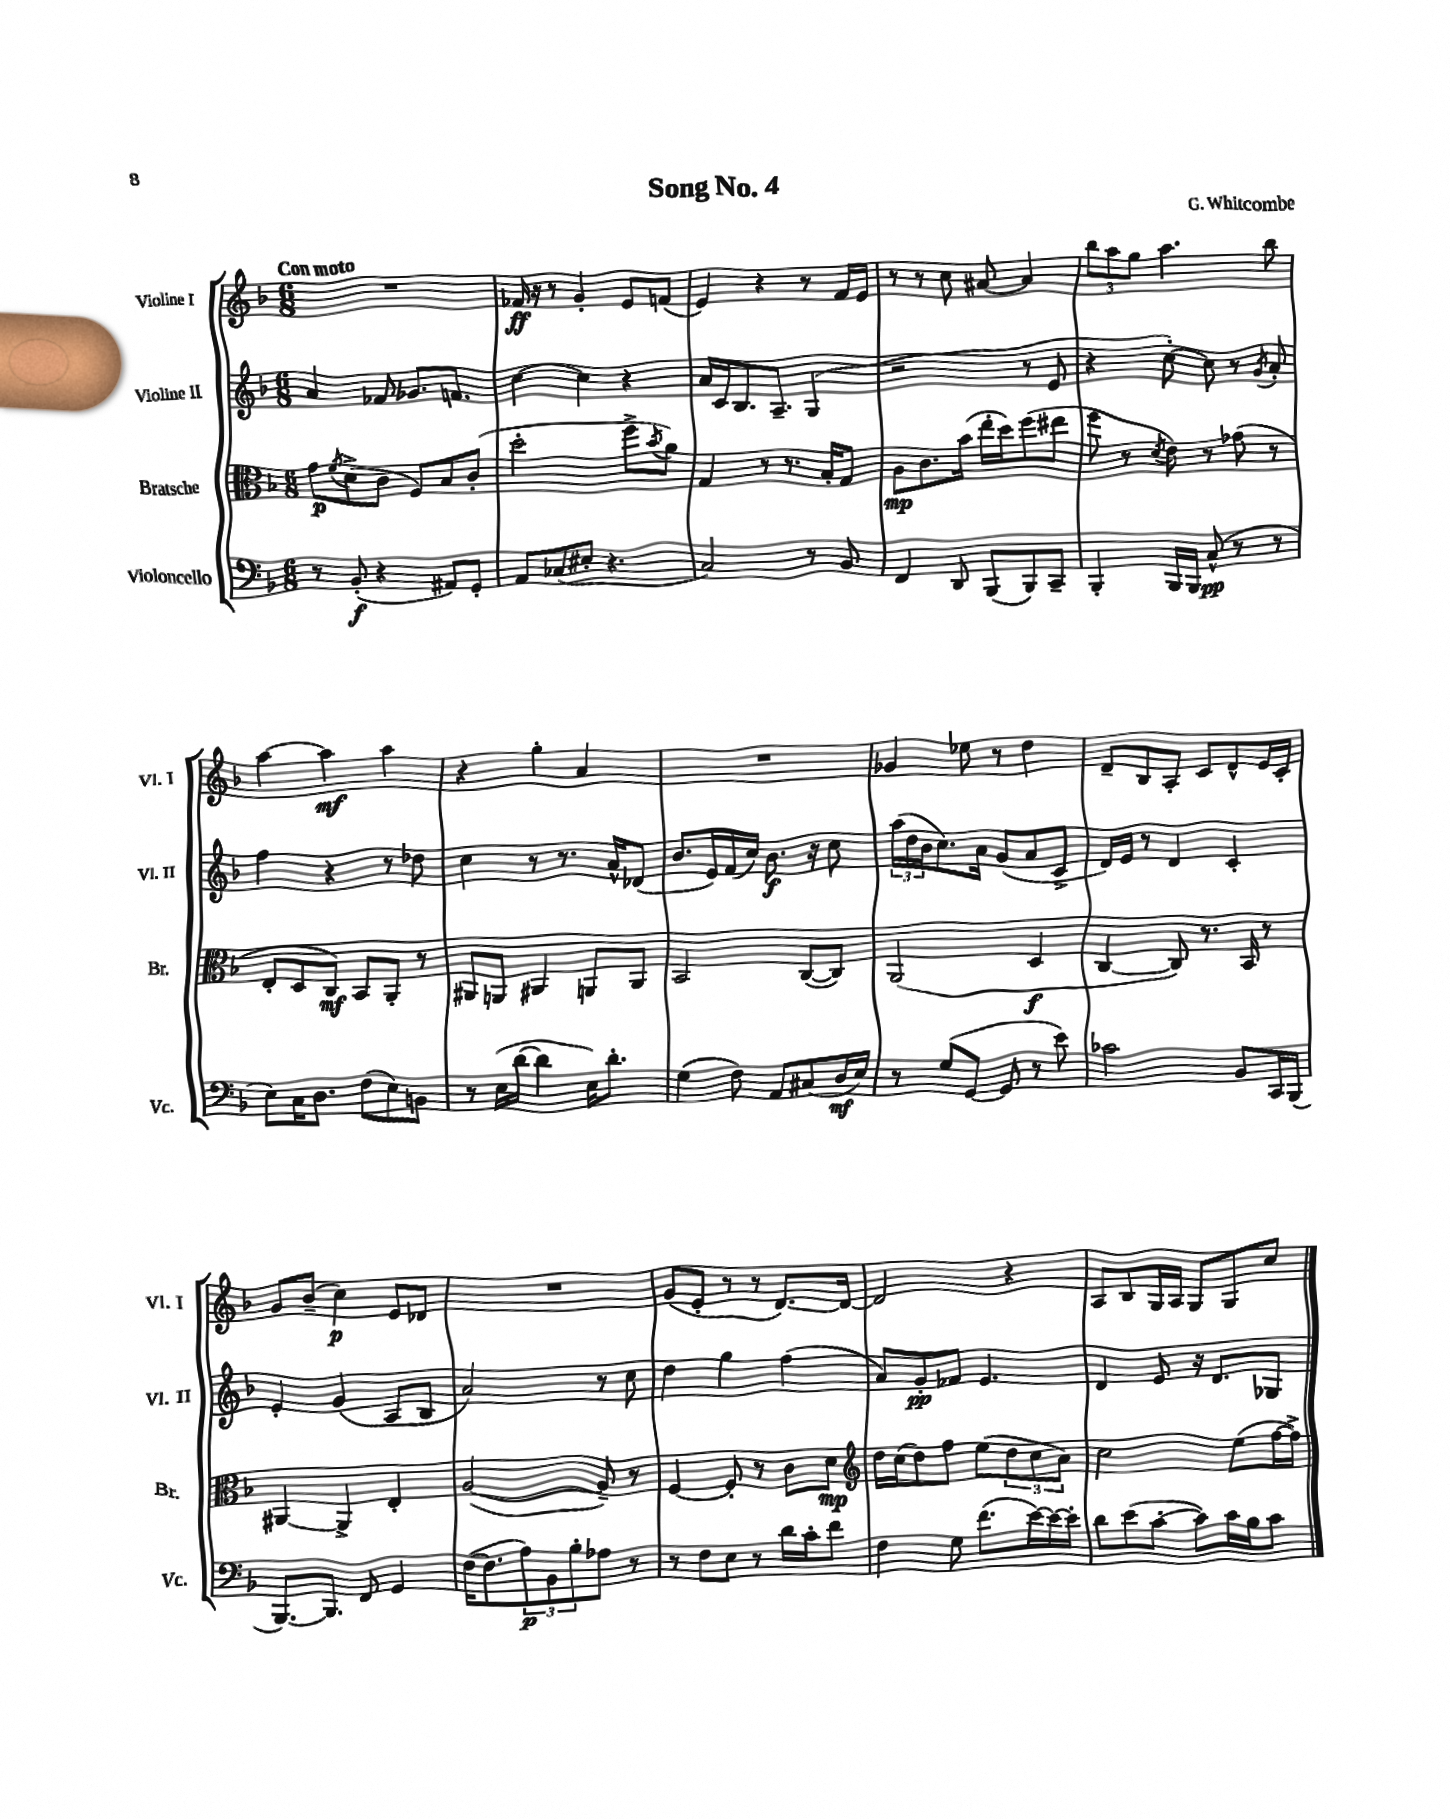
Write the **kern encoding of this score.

**kern	**kern	**kern	**kern
*staff4	*staff3	*staff2	*staff1
*clefF4	*clefC3	*clefG2	*clefG2
*k[b-]	*k[b-]	*k[b-]	*k[b-]
*M6/8	*M6/8	*M6/8	*M6/8
8r	8g\L	4a/	2.r
.	8qf/	.	.
(8BB-'/	(8d^\	.	.
4r	8c\J	8f-/	.
.	8F/L)	8.g-/L	.
8AA#/L)	8B-/	.	.
.	.	8.f/J	.
8GG'/J	(8c'/J	.	.
=	=	=	=
8AA/L	2dd'\	[4cc\	16f-/
.	.	.	16r
(8C-/	.	.	8r
8E#'/J	.	4cc\]	4g'/
4.r	.	.	.
.	8ff^\L	4r	8e/L
.	8qb-/	.	.
.	8a\J)	.	(8f/J
=	=	=	=
2C/)	4G/	16a/LL	4e/)
.	.	16c/J	.
.	.	8.B-/	.
.	8r	.	4r
.	.	8.A~/J	.
.	8.r	.	.
8r	.	(4G/	8r
.	16B-'/LK	.	.
8BB-/	8G/J	.	16f/LL
.	.	.	16e/JJ
=	=	=	=
4FF/	8A\L	2r	8r
.	8.c\	.	8r
8DD/	.	.	8cc\
.	(16b-\Jk	.	.
(8BBB-/L	16ee'\LL	.	[8a#/
.	16dd\J)	.	.
8BBB-/)	(8ff\	8r	4a#/]
8CC~/J	8ee#\J	8e/	.
=	=	=	=
4BBB-'/	8ff\	4r	12bb-\L
.	.	.	12aa\
.	8r	.	.
.	.	.	12gg\J
.	8qd/	.	.
16BBB-/LL	8e\)	[8cc'\)	4.aa\
16BBB-/JJ	.	.	.
(8C^^/	8r	8cc\]	.
8r	(8g-\	8r	.
.	.	8qg/	.
8r	8r	8a'/	8bb-\
=	=	=	=
8E\L)	8E'/L	4ff\	[4aa\
16C\K	8D/	.	.
8.D\J	.	.	.
.	8C/J)	4r	4aa\]
(8F\L	8BB-/L	.	.
8E\)	8AA'/J	8r	4aa\
8BB\J	8r	8dd-\	.
=	=	=	=
8r	8AA#/L	4cc\	4r
(16E\LL	8AA/J	.	.
[16d\JJ	.	.	.
4d\]	4AA#/	8r	4gg'\
.	.	8.r	.
16E\LK)	8AA/L	.	4a/
8.d'\J	.	16a^^/LK	.
.	8AA/J	(8d-/J	.
=	=	=	=
(4G\	2BB-/	8.b-/L	2.r
.	.	16e/L)	.
8F\)	.	(16f/	.
.	.	16cc/JJ)	.
8AA/L	.	8.b-\	.
(8C#/	([8C/L	.	.
.	.	16r	.
16D/L	8C/]J)	8cc\	.
16E/JJ)	.	.	.
=	=	=	=
8r	(2AA/	(24aa\LL	4g-/
.	.	24dd\	.
.	.	24b-\J	.
(8G/L	.	8.cc\)	.
[8GG/J	.	.	8ee-\
.	.	16a\Jk	.
8GG/]	.	(8g/L	8r
8r	4D/	8a/	4dd\
8e\)	.	8c^/J	.
=	=	=	=
2c-\	[4C/	16d/LL)	8d~/L
.	.	16e/JJ	.
.	.	8r	8B-/
.	8C/])	4d/	8A'/J
.	8.r	.	8c/L
8BB-/L	.	4c'/	8d^^/
.	16BB-/	.	.
16CC/L	8r	.	16e/L
(16BBB-/JJ	.	.	16c'/JJ
=	=	=	=
[8.BBB-/L)	[4AA#/	4e'/	8g/L
.	.	.	(8b-~/J
8.BBB-/]J	.	.	.
.	4AA#^/]	(4g/	4cc\)
8FF/	.	.	.
4GG/	4E'/	8A/L	8e/L
.	.	8B-/J	8d-/J
=	=	=	=
([16F\LK	([2A/	2a/)	2.r
8.F\]	.	.	.
12A\)	.	.	.
12BB-\	.	.	.
12B-'\	.	.	.
8A-\J	8A~/])	8r	.
8r	8r	8cc\	.
=	=	=	=
8r	[4F/	4dd\	(8g/L
8F\L	.	.	8e'/J
8E\J	8F'/]	4gg\	8r
8r	8r	.	8r
16d\LL	8c\L	(4ff\	[8.d/L)
16c'\J	.	.	.
8f\J	8d\J	.	.
.	.	.	16d/_Jk
=	=	=	=
*	*clefG2	*	*
4F\	16dd\LL	8a/L)	2d/]
.	(16cc\J	.	.
.	8dd\)	8g'/	.
8G\	8ff\J	8f-/J	.
(8.f\L	(8ee\L	4.e/	.
.	12dd\	.	4r
[16e\L)	.	.	.
.	12cc\	.	.
16e\_	.	.	.
.	12a\J)	.	.
16e'\]JJ	.	.	.
=	=	=	=
8d\L	2cc\	4d/	8A/L
(8e\	.	.	8B-/
[8c'\J	.	8e/	16G/L
.	.	.	16A/JJ
8c\]L)	.	16r	8G/L
.	.	8.d/L	.
16c\L	(8ee\L	.	8G/
16B-\J	.	.	.
8c\J	[16ff\L	8G-/J	8cc/J
.	16ff^\]JJ)	.	.
==	==	==	==
*-	*-	*-	*-
